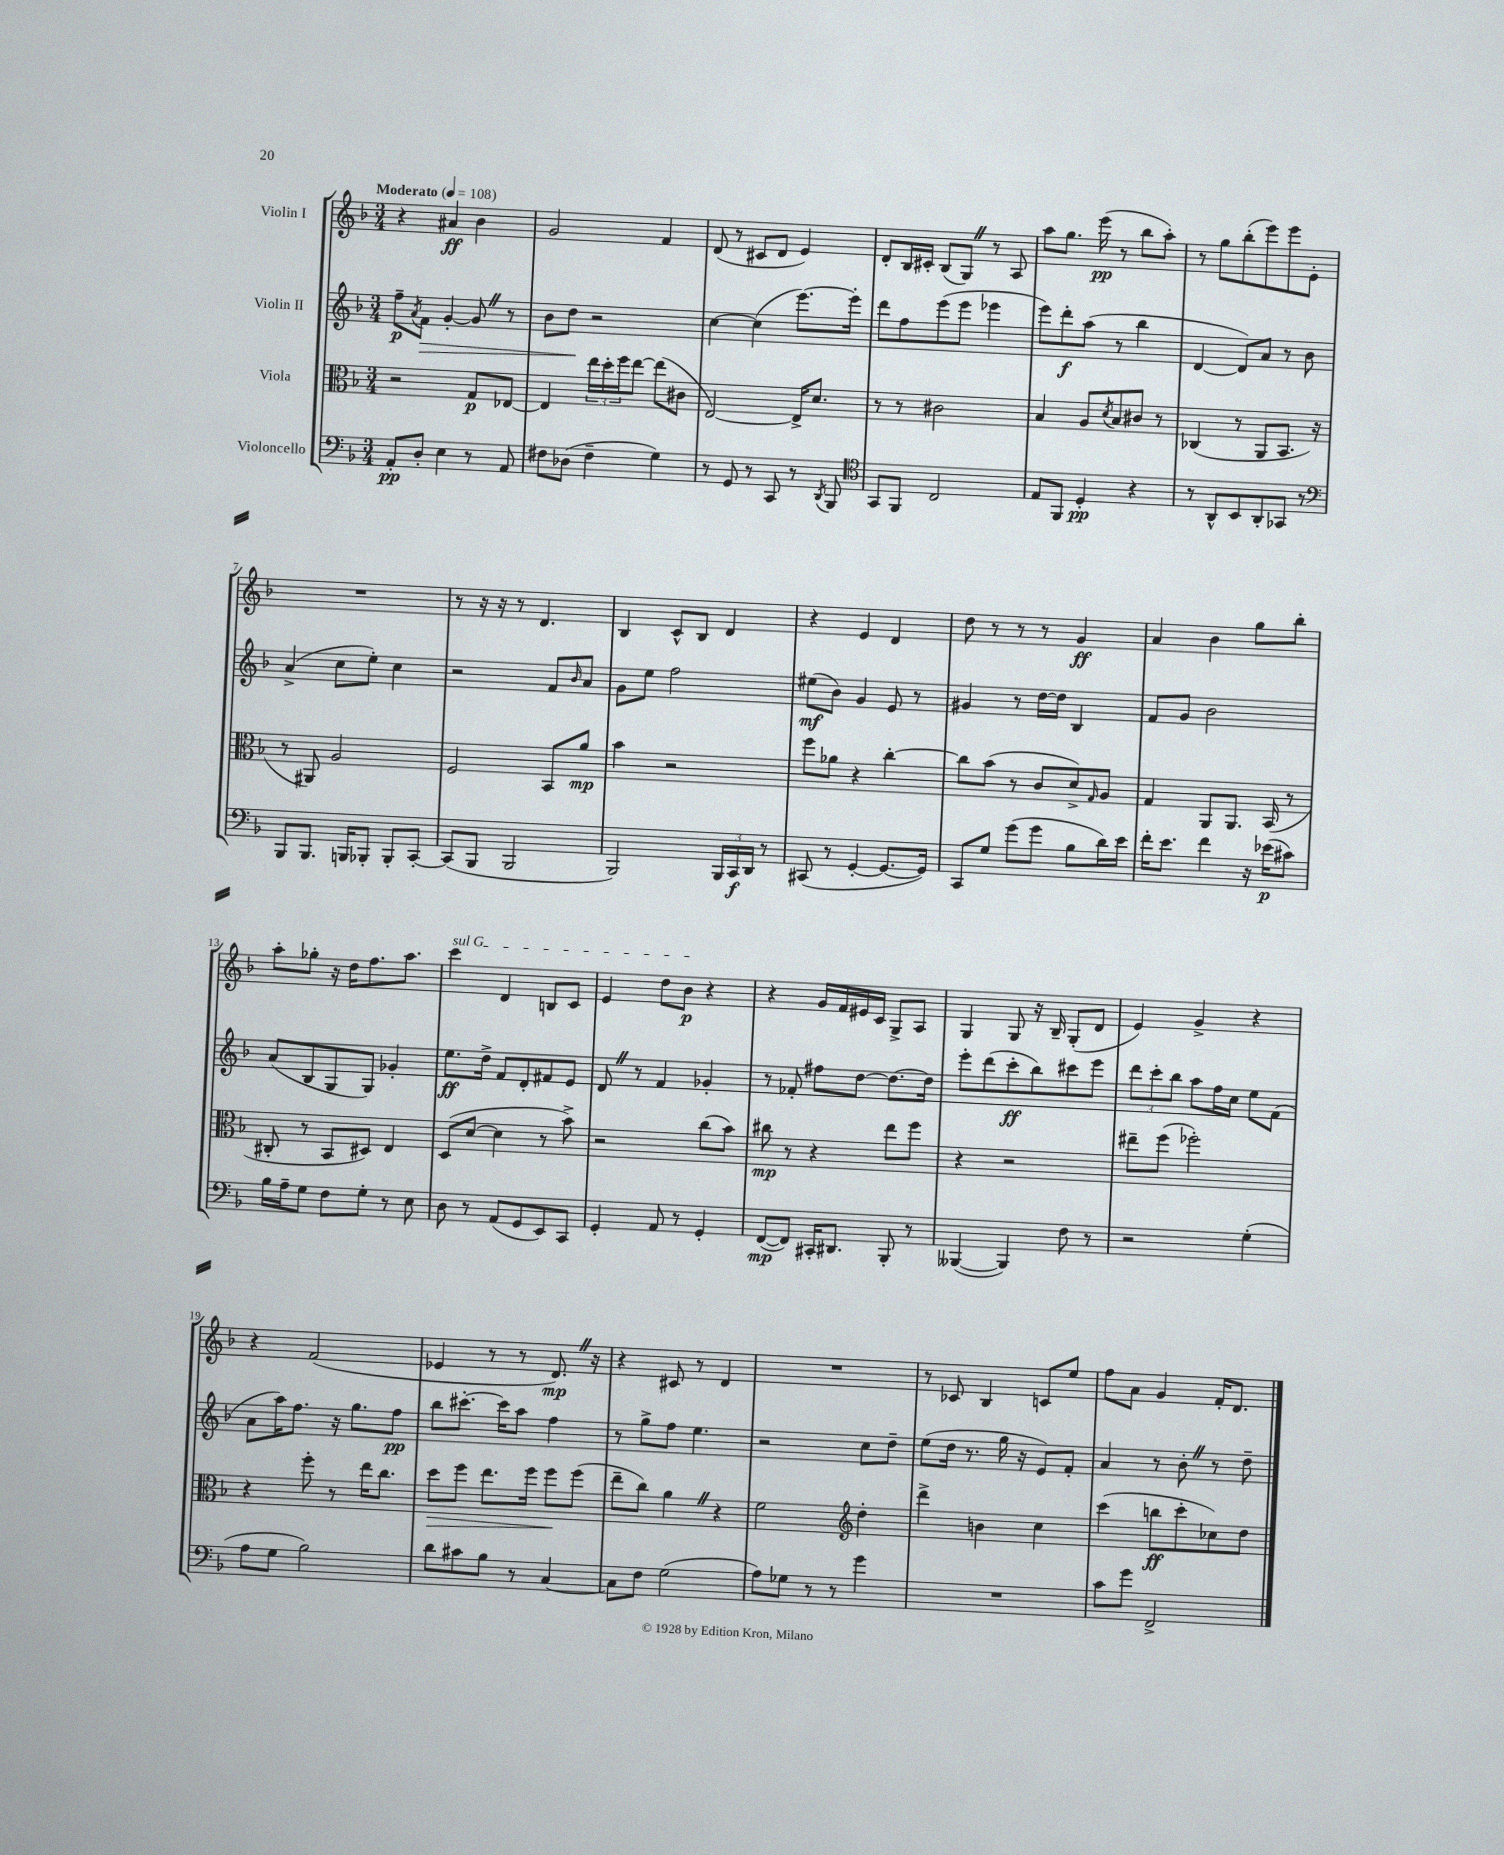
<<
\new StaffGroup <<
\new Staff = "s0" \with { instrumentName = "Violin I" } {
    \clef treble \key f \major \numericTimeSignature \time 3/4 \tempo "Moderato" 4 = 108
    r4 ais'4\ff bes'4 |
    g'2 f'4 |
    d'8( r8 cis'8 d'8 e'4) |
    d'8-. bes16 cis'16-. bes8( g8) \once \override BreathingSign.text = \markup { \musicglyph "scripts.caesura.straight" } \breathe r8 a8 |
    a''8 g''8. e'''16\pp( r8 bes''8 a''8-.) |
    r8 g''8 bes''8-.( e'''8) e'''8 e'8-. |
    R2. |
    r8 r16 r16 r8 d'4. |
    bes4 c'8-^ bes8 d'4 |
    r4 e'4 d'4 |
    d''8 r8 r8 r8 g'4\ff |
    a'4 bes'4 g''8 bes''8-. |
    a''8-. ges''8-. r16 d''16 f''8. a''8. |
    \once \override TextSpanner.bound-details.left.text = \markup { \italic "sul G" } c'''4\startTextSpan d'4 b8 c'8 |
    e'4 d''8 bes'8\p\stopTextSpan r4 |
    r4 g'16 f'16 eis'16 c'16 g8-> a8 |
    g4 g8 r16 bes16-- g8-.( d'8 |
    e'4) g'4-> r4 |
    r4 f'2( |
    ees'4 r8 r8 d'8.\mp) \once \override BreathingSign.text = \markup { \musicglyph "scripts.caesura.straight" } \breathe r16 |
    r4 cis'8 r8 d'4 |
    R2. |
    r8 ces'8 bes4 c'8 e''8 |
    f''8 a'8 g'4 f'16-. d'8. \bar "|." |
}
\new Staff = "s1" \with { instrumentName = "Violin II" } {
    \clef treble \key f \major \numericTimeSignature \time 3/4
    f''8--\p \acciaccatura { a'8 } f'8\> g'4~-. g'8 \once \override BreathingSign.text = \markup { \musicglyph "scripts.caesura.straight" } \breathe r8 |
    bes'8 d''8\! r2 |
    c''4~ c''4( e'''8.~) e'''16-. |
    d'''8 f''8 e'''8( e'''8 ees'''4 |
    e'''8) d'''8-.\f a''8( r8 bes''4 |
    d'4~ d'8) a'8 r8 bes'8 |
    a'4->( c''8 e''8-.) c''4 |
    r2 f'8 \grace { bes'16 } a'8 |
    g'8 e''8 f''2 |
    eis''8\mf( bes'8) g'4 e'8 r8 |
    gis'4 r8 d''16~ d''16 bes4 |
    f'8 g'8 bes'2 |
    a'8( bes8 g8 g8) ges'4-. |
    e''8.\ff d''16-> f'8 d'8-. fis'8 e'8 |
    d'8 \once \override BreathingSign.text = \markup { \musicglyph "scripts.caesura.straight" } \breathe r8 f'4 ges'4-. |
    r8 fes'8-. fis''8 d''8~ d''8.~ d''16 |
    e'''8-. d'''8( c'''8-.\ff bes''8) cis'''8 e'''8 |
    \tuplet 3/2 { d'''8 c'''8-. bes''8 } a''8 f''16 c''16 e''8 f'8( |
    a'8 a''16) f''8. r16 g''8. f''8\pp |
    bes''8 cis'''8.~-. cis'''16 a''8 f''4 |
    r8 g''8-> f''8 e''4. |
    r2 c''8 d''8-- |
    e''8( d''16 r8. g''16 r16 e'8) f'8-. |
    a'4 r8 bes'8-. \once \override BreathingSign.text = \markup { \musicglyph "scripts.caesura.straight" } \breathe r8 d''8-- \bar "|." |
}
\new Staff = "s2" \with { instrumentName = "Viola" } {
    \clef alto \key f \major \numericTimeSignature \time 3/4
    r2 g8\p ees8~ |
    ees4 \tuplet 3/2 { e''16 d''16-. f''16 } e''8~ e''8( cis'8 |
    e2~) e16-> d'8. |
    r8 r8 cis'2 |
    bes4 a8 \acciaccatura { d'8 } bes8 cis'8 r8 |
    ces4( r8 a,8 bes,8. r16 |
    r8 ais,8) a2 |
    f2 bes,8 a'8\mp |
    bes'4 r2 |
    f''8 aes'8 r4 c''4~-. |
    c''8 bes'8( r8 c'8 d'8->) \grace { g16 } a8 |
    g4 a,8 a,8. bes,16( r8 |
    cis8-. r8 bes,8 dis8) e4 |
    d8( d'8~ d'4 r8 bes'8->) |
    r2 c''8( bes'8) |
    cis''8\mp r8 r4 e''8 f''8 |
    r4 r2 |
    eis''8-- f''8( fes''2-.) |
    r4 f''8-. r8 e''16 c''8. |
    d''8\> f''8 e''8. f''16 f''8\! f''8( |
    e''8-- c''8) a'4 \once \override BreathingSign.text = \markup { \musicglyph "scripts.caesura.straight" } \breathe r4 |
    f'2 \clef treble d''4-. |
    d'''4-> b'4 c''4 |
    c'''4( b''8\ff c'''8-. ces''8) d''8 \bar "|." |
}
\new Staff = "s3" \with { instrumentName = "Violoncello" } {
    \clef bass \key f \major \numericTimeSignature \time 3/4
    a,8-.\pp d8-. e4 r8 a,8 |
    fis8 des8( fis4-- g4) |
    r8 g,8 r8 c,8 r8 \acciaccatura { d,8 } bes,,8 |
    \clef tenor g,8 f,8 c2 |
    e8 f,8 d4-.\pp r4 |
    r8 a,8-^ bes,8 a,8-. ges,8 r8 |
    \clef bass bes,,8 bes,,8. b,,16 bes,,8-. bes,,8-. c,8~-. |
    c,8( bes,,8 bes,,2 |
    bes,,2) \tuplet 3/2 { bes,,16 c,16\f d,16 } r8 |
    cis,8( r8 g,4~-. g,8.~ g,16) |
    c,8 g8 g'8( g'8 bes8 d'16) e'16 |
    f'16-. e'8. f'4 r16 ees'16\p( cis'8) |
    bes16 a16-- g8 f8 g8-. r8 e8 |
    d8 r8 a,8( g,8 e,8) c,8 |
    g,4-. a,8 r8 g,4-. |
    f,8~\mp( f,8) cis,16-. dis,8. bes,,8-. r8 |
    beses,,4~( beses,,4) f8 r8 |
    r2 g4-.( |
    a8 g8 bes2) |
    d'8 cis'8 bes8 r8 c4~ |
    c8 f8 g2( |
    a8) ges8 r8 r8 g'4 |
    R2. |
    c'8 g'8 f,2-> \bar "|." |
}
>>
>>
